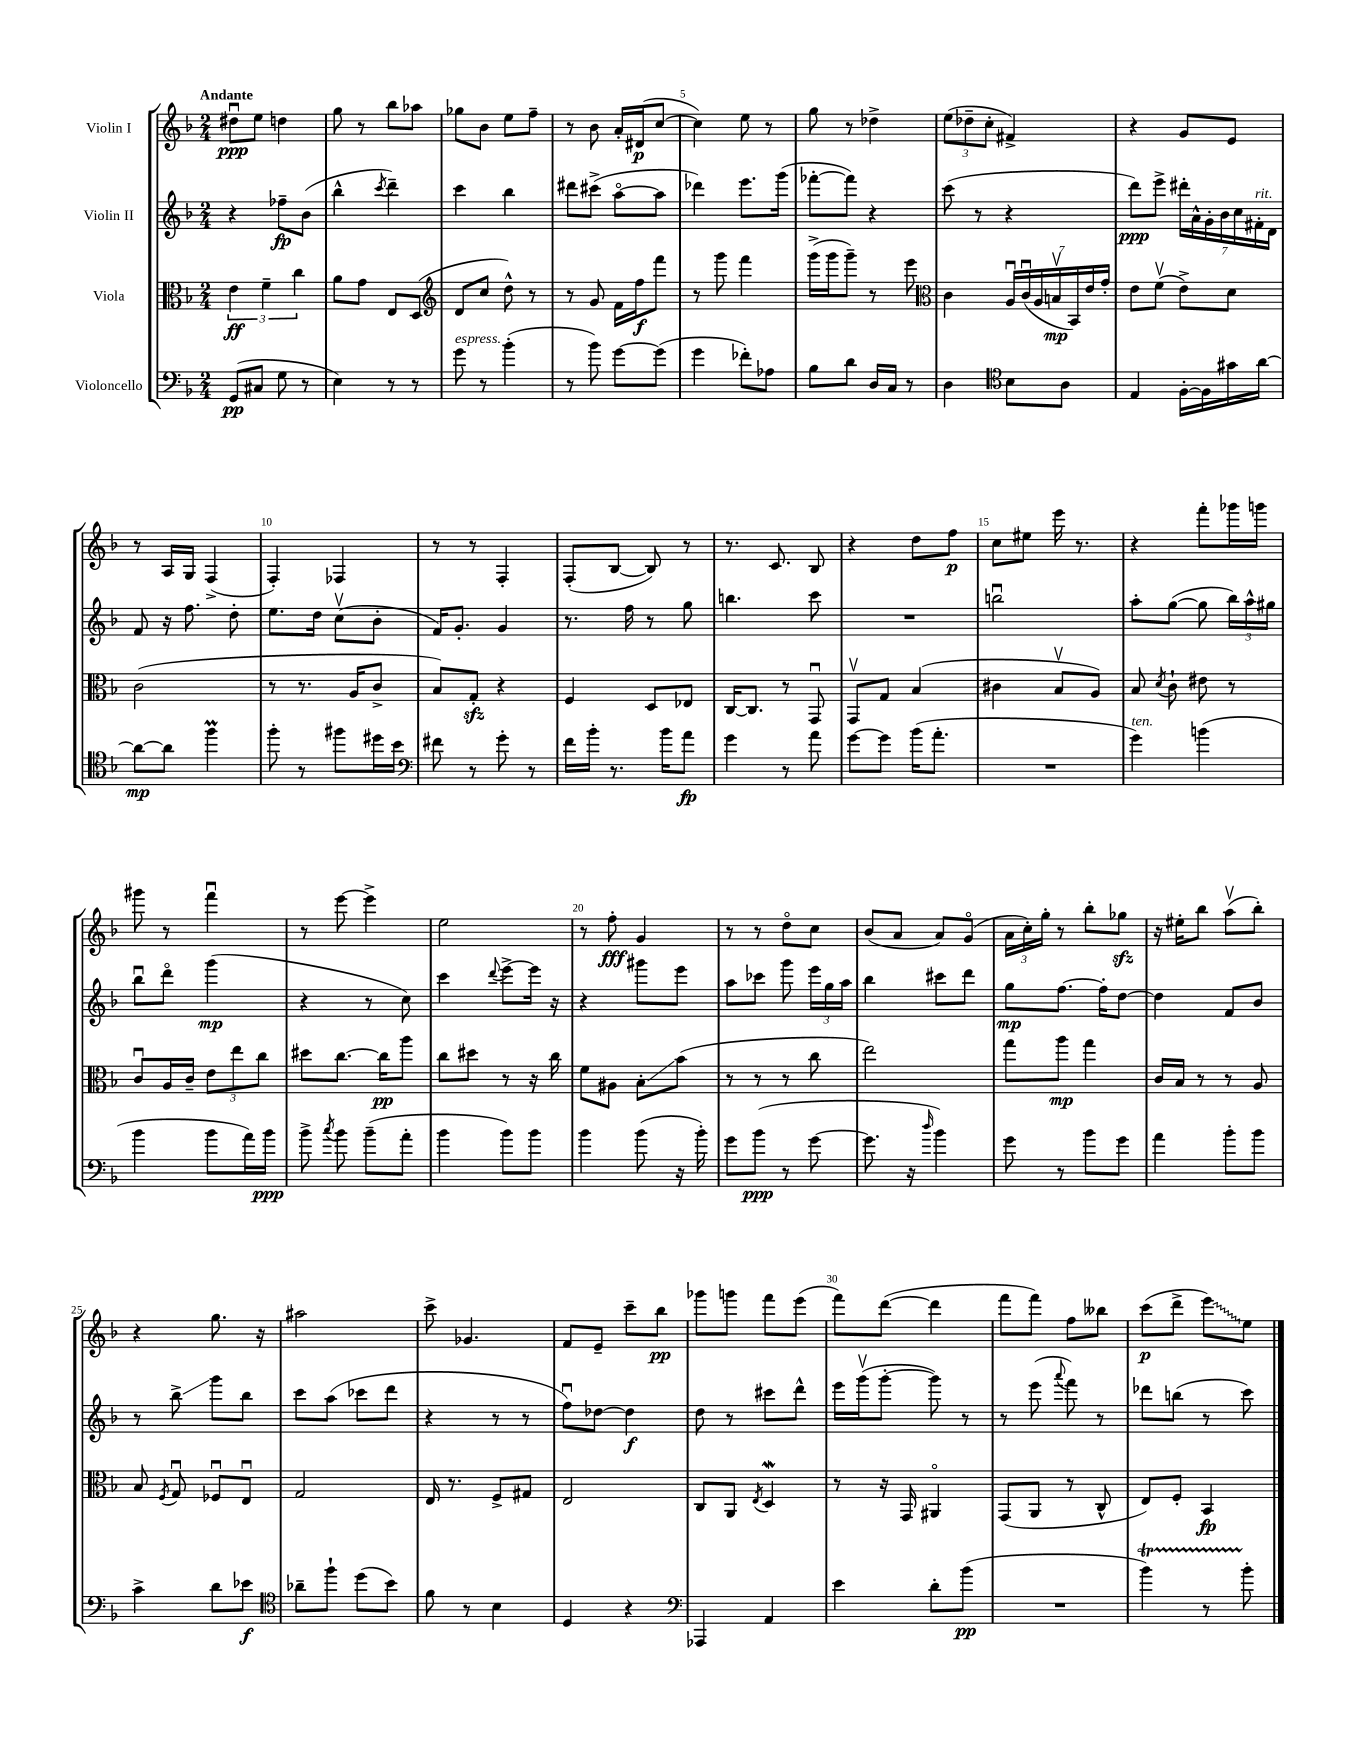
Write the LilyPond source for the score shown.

<<
\new StaffGroup <<
\new Staff = "s0" \with { instrumentName = "Violin I" } {
    \clef treble \key f \major \numericTimeSignature \time 2/4 \tempo "Andante"
    \autoBeamOff dis''8[\downbow\ppp e''8] d''4 |
    g''8 r8 bes''8[ aes''8] |
    ges''8[ bes'8] e''8[ f''8]-- |
    r8 bes'8 a'16[-. dis'16\p( c''8]~ |
    c''4) e''8 r8 |
    g''8 r8 des''4-> |
    \tuplet 3/2 { e''8[( des''8-- c''8]-. } fis'4->) |
    r4 g'8[ e'8] |
    r8 a16[ g16] f4->( |
    f4-.) fes4 |
    r8 r8 f4-. |
    f8[-.( bes8]~ bes8) r8 |
    r8. c'8. bes8 |
    r4 d''8[ f''8]\p |
    c''8[ eis''8] e'''16 r8. |
    r4 f'''8[-. ges'''16 g'''16] |
    gis'''8 r8 f'''4\downbow |
    r8 e'''8~ e'''4-> |
    e''2 |
    r8 f''8-.\fff g'4 |
    r8 r8 d''8[\flageolet c''8] |
    bes'8[( a'8] a'8[) g'8]\flageolet( |
    \tuplet 3/2 { a'16[ c''16-.) g''16]-. } r8 bes''8[-. ges''8]\sfz |
    r16 eis''16[-. bes''8] a''8[\upbow( bes''8]-.) |
    r4 g''8. r16 |
    ais''2 |
    c'''8-> ges'4. |
    f'8[ e'8]-- c'''8[-- bes''8]\pp |
    ges'''8[ g'''8] f'''8[ e'''8]( |
    f'''8[) d'''8]~( d'''4 |
    f'''8[ f'''8]) f''8[ beses''8] |
    c'''8[\p( d'''8]-> \once \override Glissando.style = #'zigzag e'''8[\glissando) e''8] \bar "|." |
}
\new Staff = "s1" \with { instrumentName = "Violin II" } {
    \clef treble \key f \major \numericTimeSignature \time 2/4
    \autoBeamOff r4 fes''8[--\fp bes'8]( |
    bes''4-^ \acciaccatura { c'''8 } d'''4--) |
    c'''4 bes''4 |
    dis'''8[ cis'''8]->( a''8[~\flageolet a''8] |
    des'''4) e'''8.[ g'''16]( |
    fes'''8[~-. fes'''8]) r4 |
    c'''8( r8 r4 |
    d'''8[\ppp) e'''8]-> \tuplet 7/4 { dis'''16[-. a'16-^ g'16-. bes'16 c''16 fis'16-.^\markup { \italic "rit." } d'16] } |
    f'8 r16 f''8. d''8-. |
    e''8.[ d''16] c''8[\upbow( bes'8]-. |
    f'16[) g'8.]-. g'4 |
    r8. f''16 r8 g''8 |
    b''4. c'''8 |
    R2 |
    b''2\downbow |
    a''8[-. g''8]~( g''8 \tuplet 3/2 { bes''16[) a''16-^ gis''16] } |
    bes''8[\downbow d'''8]\flageolet g'''4\mp( |
    r4 r8 c''8) |
    c'''4 \appoggiatura { d'''8 } e'''8[~-> e'''16] r16 |
    r4 gis'''8[ e'''8] |
    a''8[ ces'''8] g'''8 \tuplet 3/2 { e'''16[ g''16 a''16] } |
    bes''4 cis'''8[ d'''8] |
    g''8[\mp f''8.]~ f''16[-. d''8]~ |
    d''4 f'8[ bes'8] |
    r8 bes''8->\glissando g'''8[ bes''8] |
    c'''8[ a''8]( ces'''8[ d'''8] |
    r4 r8 r8 |
    f''8[\downbow) des''8]~ des''4\f |
    d''8 r8 cis'''8[ d'''8]-^ |
    e'''16[ g'''16\upbow( g'''8]~-. g'''8) r8 |
    r8 e'''8( \appoggiatura { a'''8 } f'''8) r8 |
    des'''8[ b''8]( r8 c'''8) \bar "|." |
}
\new Staff = "s2" \with { instrumentName = "Viola" } {
    \clef alto \key f \major \numericTimeSignature \time 2/4
    \autoBeamOff \tuplet 3/2 { e'4\ff f'4-- c''4 } |
    a'8[ g'8] e8[ d8]( |
    \clef treble d'8[ c''8] d''8-^) r8 |
    r8 g'8 f'16[ f''16\f f'''8] |
    r8 g'''8 f'''4 |
    g'''16[->( g'''16 g'''8]--) r8 e'''8 |
    \clef alto c'4 \tuplet 7/4 { a16[\downbow c'16\downbow( a16 b16\upbow\mp bes,16) e'16 g'16]-. } |
    e'8[ f'8]\upbow( e'8[->) d'8] |
    c'2( |
    r8 r8. a16[ c'8]-> |
    bes8[) g8]-.\sfz r4 |
    f4 d8[ ees8] |
    c16[~ c8.] r8 g,8\downbow |
    g,8[\upbow g8] bes4( |
    cis'4 bes8[\upbow a8]) |
    bes8 \acciaccatura { d'8 } c'8-! eis'8 r8 |
    c'8[\downbow a16 c'16]-- \tuplet 3/2 { e'8[ e''8 c''8] } |
    dis''8[ c''8.]~ c''16[\pp a''8] |
    c''8[ dis''8] r8 r16 c''16 |
    f'8[ ais8] bes8[-.\glissando bes'8]( |
    r8 r8 r8 c''8 |
    e''2) |
    g''8[ a''8]\mp g''4 |
    c'16[ bes16] r8 r8 a8 |
    bes8 \acciaccatura { f8 } g8\downbow fes8[\downbow e8]\downbow |
    g2 |
    e16 r8. f8[-> gis8] |
    e2 |
    c8[ a,8] \acciaccatura { e8 } d4\mordent |
    r8 r16 g,16 ais,4\flageolet |
    g,8[( a,8] r8 c8-^ |
    e8[) f8]-. bes,4\fp \bar "|." |
}
\new Staff = "s3" \with { instrumentName = "Violoncello" } {
    \clef bass \key f \major \numericTimeSignature \time 2/4
    \autoBeamOff g,8[\pp( cis8] g8 r8 |
    e4) r8 r8 |
    g'8^\markup { \italic "espress." } r8 bes'4-.( |
    r8 bes'8) g'8[~ g'8]( |
    g'4 fes'8[-.) aes8] |
    bes8[ d'8] d16[ c16] r8 |
    d4 \clef tenor bes8[ a8] |
    e4 f16[~-. f16 gis'16 a'16]~ |
    a'8[~\mp a'8] f''4\prall |
    f''8-. r8 fis''8[ dis''16 bes'16] |
    \clef bass fis'8 r8 g'8-. r8 |
    f'16[ bes'16]-. r8. bes'16[ a'8]\fp |
    g'4 r8 a'8 |
    g'8[~ g'8] bes'16[( a'8.]-. |
    R2 |
    g'4^\markup { \italic "ten." }) b'4( |
    bes'4 bes'8[ a'16) bes'16]\ppp |
    bes'8-> \acciaccatura { c''8 } bes'8 bes'8[--( a'8]-. |
    bes'4 bes'8[) bes'8] |
    bes'4 bes'8( r16 bes'16-.) |
    g'8[ bes'8]\ppp( r8 g'8~ |
    g'8. r16 \grace { d''16 } bes'4) |
    g'8 r8 bes'8[ g'8] |
    a'4 bes'8[-. bes'8] |
    c'4-> d'8[ ees'8]\f |
    \clef tenor aes'8[-- f''8]-! d''8[( bes'8]) |
    f'8 r8 bes4 |
    d4 r4 |
    \clef bass aes,,4 a,4 |
    e'4 d'8[-. bes'8]\pp( |
    R2 |
    bes'4\startTrillSpan) r8 bes'8-.\stopTrillSpan \bar "|." |
}
>>
>>
\layout { \context { \Score \override BarNumber.break-visibility = ##(#f #t #t) barNumberVisibility = #(every-nth-bar-number-visible 5) } }
